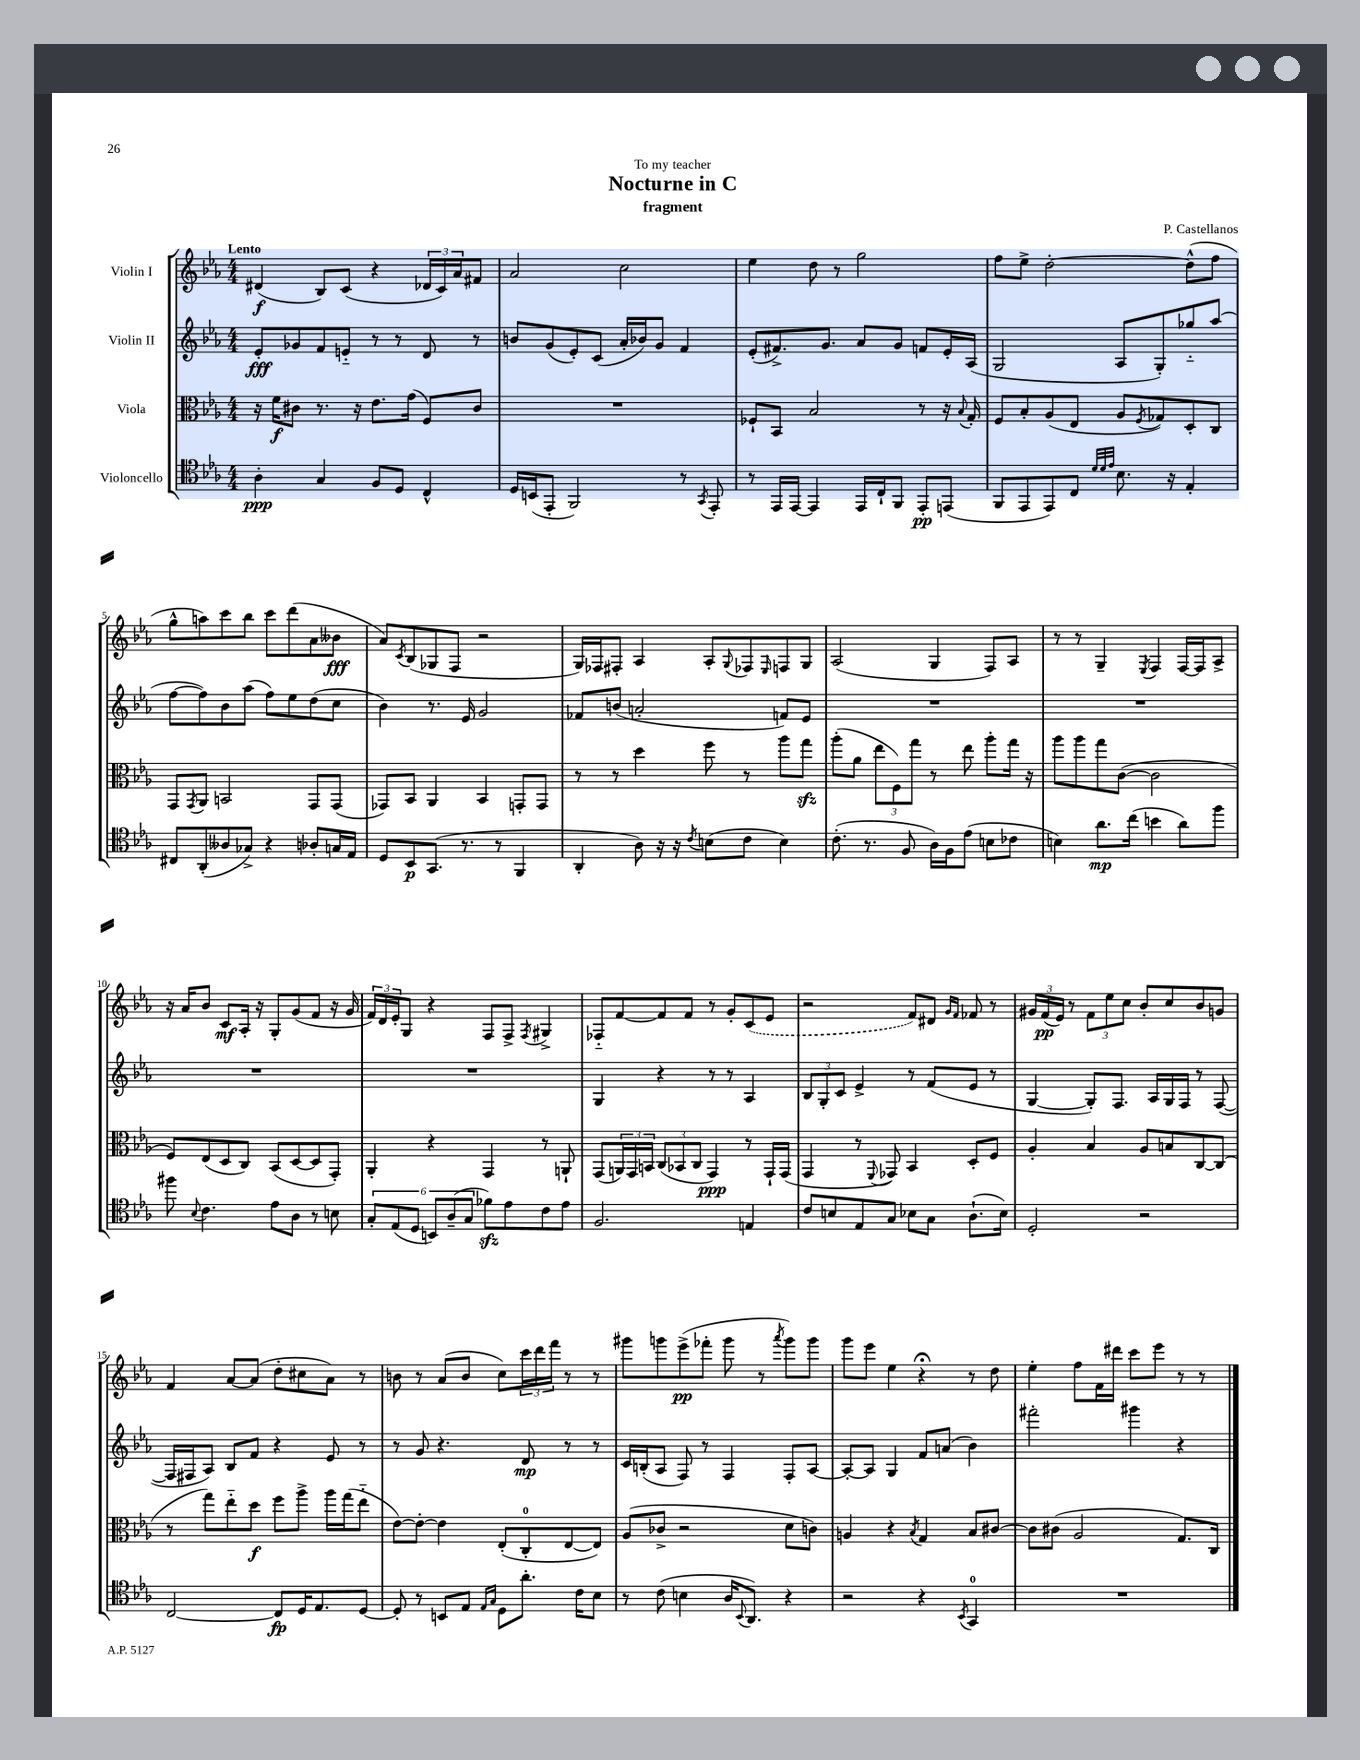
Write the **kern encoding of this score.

**kern	**dynam	**kern	**dynam	**kern	**dynam	**kern	**dynam
*part4	*part4	*part3	*part3	*part2	*part2	*part1	*part1
*staff4	*staff4	*staff3	*staff3	*staff2	*staff2	*staff1	*staff1
*I"Violoncello	*	*I"Viola	*	*I"Violin II	*	*I"Violin I	*
*clefC4	*	*clefC3	*	*clefG2	*	*clefG2	*
*k[b-e-a-]	*	*k[b-e-a-]	*	*k[b-e-a-]	*	*k[b-e-a-]	*
*M4/4	*	*M4/4	*	*M4/4	*	*M4/4	*
=1	=1	=1	=1	=1	=1	=1	=1
!	!	!	!	!	!	!LO:TX:a:B:t=Lento	!
4A-'\	ppp	16r	.	8e-'/L	fff	(4d#X/	f
.	.	16f\KL	f	.	.	.	.
.	.	8c#X\J	.	8g-X/	.	.	.
4G/	.	8.r	.	8f/	.	8B-/L)	.
.	.	.	.	8en/J	.	(8c/J	.
.	.	16r	.	.	.	.	.
8F/L	.	8.e-\L	.	8r	.	4r	.
8D/J	.	.	.	8r	.	.	.
.	.	(16g\Jk	.	.	.	.	.
4C^^/	.	8F/L)	.	8d/	.	24d-X/LL	.
.	.	.	.	.	.	24c/)	.
.	.	.	.	.	.	24a-/J	.
.	.	8c#/J	.	8r	.	8f#X/J	.
=2	=2	=2	=2	=2	=2	=2	=2
16D/LL	.	1r	.	8bn/L	.	2a-/	.
(16BBn/J	.	.	.	.	.	.	.
8EE-'/J	.	.	.	(8g/	.	.	.
2FF/)	.	.	.	8e-'/)	.	.	.
.	.	.	.	(8c/J	.	.	.
.	.	.	.	16a-'/LL	.	2cc\	.
.	.	.	.	16b-X/J)	.	.	.
.	.	.	.	8g/J	.	.	.
8r	.	.	.	4f/	.	.	.
8qGG/	.	.	.	.	.	.	.
8EE-'/	.	.	.	.	.	.	.
=3	=3	=3	=3	=3	=3	=3	=3
8r	.	8F-X`/L	.	(8e-'/L	.	4ee-\	.
16EE-/LL	.	8BB-/J	.	8.f#X^/)	.	.	.
[16EE-/JJ	.	.	.	.	.	.	.
4EE-/]	.	2B-/	.	.	.	8dd\	.
.	.	.	.	8.g/J	.	.	.
.	.	.	.	.	.	8r	.
16EE-/LL	.	.	.	8a-/L	.	2gg\	.
16C`/J	.	.	.	.	.	.	.
8FF/J	.	.	.	8g/J	.	.	.
8EE-'/L	pp	8r	.	8fn/L	.	.	.
(8EEn/J	.	16r	.	16e-'/L	.	.	.
.	.	8qqB-/	.	.	.	.	.
.	.	16G'/	.	(16A-/JJ	.	.	.
=4	=4	=4	=4	=4	=4	=4	=4
8FF/L	.	8F/L	.	2G/	.	8ff\L	.
8EE-/	.	8B-'/	.	.	.	8ee-^\J	.
8EE-/)	.	(8A-/	.	.	.	[2dd'\	.
8C/J	.	8E-/J	.	.	.	.	.
32qqd/LLL	.	.	.	.	.	.	.
32qqd/	.	.	.	.	.	.	.
32qqe-/JJJ	.	.	.	.	.	.	.
8.B-\	.	8A-/L	.	8A-/L	.	.	.
.	.	8qF/	.	.	.	.	.
.	.	8G-X/)	.	8G'/)	.	.	.
16r	.	.	.	.	.	.	.
4E-'/	.	8D'/	.	8gg-X/	.	(8dd^^\L]	.
.	.	8C/J	.	(8aa-/J	.	8ff\J	.
!!LO:LB:g=z
=5	=5	=5	=5	=5	=5	=5	=5
8C#X/L	.	8GG/L	.	[8ff\L	.	8gg^^\L	.
.	.	8qGG/	.	.	.	.	.
(8AA-'/	.	8AA-/J	.	8ff\])	.	8aan\)	.
8A--X/	.	2BBn/	.	8b-\	.	8ccc\	.
8G-X^/J)	.	.	.	(8aa-\J	.	8bb-\J	.
4r	.	.	.	8ff\L)	.	8ccc\L	.
.	.	.	.	8ee-\	.	(8ddd\	.
8A-X'/L	.	8GG/L	.	(8dd\	.	8a-\	.
16Gn/L	.	(8GG/J	.	8cc\J	.	8b--X\J	fff
16E-/JJ	.	.	.	.	.	.	.
=6	=6	=6	=6	=6	=6	=6	=6
8D/L	.	8GG-X/L)	.	4b-\)	.	8a-/L)	.
.	.	.	.	.	.	8qc/	.
8BB-/	p	8BB-/J	.	.	.	(8B-/	.
(8.GG/J	.	4AA-/	.	8.r	.	8G-X/	.
.	.	.	.	.	.	8F/J	.
8.r	.	.	.	16e-/	.	.	.
.	.	4BB-/	.	2g/	.	2r	.
8r	.	.	.	.	.	.	.
4FF/	.	8GGn'/L	.	.	.	.	.
.	.	8GG/J	.	.	.	.	.
=7	=7	=7	=7	=7	=7	=7	=7
4AA-'/	.	8r	.	8f-X/L	.	16G/LL)	.
.	.	.	.	.	.	16F-X/J	.
.	.	8r	.	(8bn/J	.	8F#X'/J	.
8A-\)	.	4dd\	.	2an'/	.	4A-/	.
16r	.	.	.	.	.	.	.
16r	.	.	.	.	.	.	.
8qc/	.	.	.	.	.	.	.
(8Bn\L	.	8ff\	.	.	.	8A-'/L	.
.	.	.	.	.	.	8qqG/	.
8c\J	.	8r	.	.	.	8F-X/	.
.	.	.	.	.	.	16qqE-/	.
4B\)	.	8aa-\L	.	8fn/L)	.	8Fn/	.
.	.	8ggzz\J	.	8e-/J	.	8G/J	.
=8	=8	=8	=8	=8	=8	=8	=8
(8.c'\	.	(8aa-'\L	.	1r	.	(2A-/	.
.	.	8a-\J	.	.	.	.	.
8.r	.	.	.	.	.	.	.
.	.	12ee-\L	.	.	.	.	.
.	.	12F\)	.	.	.	.	.
8F/	.	.	.	.	.	.	.
.	.	12gg\J	.	.	.	.	.
16A-\LL)	.	8r	.	.	.	4G/	.
16F\J	.	.	.	.	.	.	.
(8e-\J	.	8ee-\	.	.	.	.	.
8Bn\L	.	8aa-'\L	.	.	.	8F/L)	.
8c-X\J	.	16gg\Jk	.	.	.	8A-/J	.
.	.	16r	.	.	.	.	.
=9	=9	=9	=9	=9	=9	=9	=9
4Bn\)	.	8aa-\L	.	1r	.	8r	.
.	.	8aa-\	.	.	.	8r	.
8.a-\L	mp	8gg\	.	.	.	4G~/	.
.	.	([8c\J	.	.	.	.	.
(16cc\Jk	.	.	.	.	.	.	.
.	.	.	.	.	.	8qE-/	.
4bn\	.	2c\]	.	.	.	4F/	.
8a-\L)	.	.	.	.	.	[16F/LL	.
.	.	.	.	.	.	16F/J]	.
8ff\J	.	.	.	.	.	8A-^/J	.
!!LO:LB:g=z
=10	=10	=10	=10	=10	=10	=10	=10
8ff#X\	.	8F/L)	.	1r	.	16r	.
.	.	.	.	.	.	16a-/KL	.
8qqB-/	.	.	.	.	.	.	.
4.c\	.	(8E-/	.	.	.	8b-/J	.
.	.	8D/	.	.	.	8c/L	mf
.	.	8C/J)	.	.	.	16A-'/Jk	.
.	.	.	.	.	.	16r	.
8e-\L	.	(8BB-/L	.	.	.	8G'/L	.
8A-\J	.	[8D/	.	.	.	(8g/	.
8r	.	8D/]	.	.	.	8f/J	.
8Bn\	.	8GG'/J)	.	.	.	16r	.
.	.	.	.	.	.	16g/	.
=11	=11	=11	=11	=11	=11	=11	=11
12G'/L	.	4AA-'/	.	1r	.	24f/LL)	.
.	.	.	.	.	.	24d/	.
(12E-/	.	.	.	.	.	24e-'/J	.
.	.	.	.	.	.	8G/J	.
12D/J	.	.	.	.	.	.	.
12BBn/L)	.	4r	.	.	.	4r	.
(12A-~/	.	.	.	.	.	.	.
12G/J	.	.	.	.	.	.	.
8f-Xzz\L)	.	4GG/	.	.	.	8F/L	.
8e-\	.	.	.	.	.	8F^/J	.
.	.	.	.	.	.	8qF/	.
8c\	.	8r	.	.	.	4G#X^/	.
8e-\J	.	8AAn`/	.	.	.	.	.
=12	=12	=12	=12	=12	=12	=12	=12
2.F/	.	(8GG/L	.	4G/	.	8F-X/L	.
.	.	24AAn/L)	.	.	.	[8f/	.
.	.	24GG/	.	.	.	.	.
.	.	24BBn/JJ	.	.	.	.	.
.	.	(12C/L	.	4r	.	8f/]	.
.	.	12BB-X/	.	.	.	.	.
.	.	.	.	.	.	8f/J	.
.	.	12C/J	.	.	.	.	.
.	.	4GG/)	ppp	8r	.	8r	.
.	.	.	.	8r	.	8g'/L	.
4En/	.	8r	.	4A-/	.	(8c/	.
.	.	16GG`/LL	.	.	.	8e-/J	.
.	.	(16GG/JJ	.	.	.	.	.
=13	=13	=13	=13	=13	=13	=13	=13
8c/L	.	4GG/	.	12B-/L	.	2r	.
.	.	.	.	12G'/	.	.	.
8Bn/	.	.	.	.	.	.	.
.	.	.	.	12c/J	.	.	.
8E-/	.	8r	.	4e-^/	.	.	.
.	.	8qqFF/	.	.	.	.	.
8G/J	.	8GG-X/)	.	.	.	.	.
8B-X\L	.	4BB-/	.	8r	.	8f/L)	.
8G\J	.	.	.	(8f/L	.	8d#X/J	.
.	.	.	.	.	.	16qqg/LL	.
.	.	.	.	.	.	16qqf/JJ	.
(8.A-`\L	.	8D'/L	.	8e-/J	.	8f-X/	.
.	.	8F/J	.	8r	.	8r	.
16B-\Jk)	.	.	.	.	.	.	.
=14	=14	=14	=14	=14	=14	=14	=14
2D'/	.	4A-'/	.	[4G/	.	24g#X/LL	.
.	.	.	.	.	.	(24f/	pp
.	.	.	.	.	.	24e-/JJ)	.
.	.	.	.	.	.	8r	.
.	.	4B-/	.	8G'/L])	.	12f\L	.
.	.	.	.	.	.	12ee-\	.
.	.	.	.	8.F/J	.	.	.
.	.	.	.	.	.	12cc\J	.
2r	.	8A-/L	.	.	.	8b-'/L	.
.	.	.	.	16A-/LL	.	.	.
.	.	8Bn/	.	16G/	.	8cc/	.
.	.	.	.	16F/JJ	.	.	.
.	.	[8C/	.	8r	.	8b-/	.
.	.	(8C/J]	.	([8F/	.	8gn/J	.
!!LO:LB:g=z
=15	=15	=15	=15	=15	=15	=15	=15
[2C/	.	8r	.	16F/LL]	.	4f/	.
.	.	.	.	16F#X/J	.	.	.
.	.	8gg\L)	.	8A-/J)	.	.	.
.	.	8ee-\	.	8B-/L	.	[8a-/L	.
.	.	8dd\J	f	8f/J	.	(8a-/J]	.
8C/L]	fp	8ff\L	.	4r	.	8dd'\L	.
16D/K	.	8aa-^\J	.	.	.	8cc#X\	.
8.E-/	.	.	.	.	.	.	.
.	.	16aa-\LL	.	8e-/	.	8a-\J)	.
.	.	(16gg\J	.	.	.	.	.
[8D/J	.	8ee-\J	.	8r	.	8r	.
=16	=16	=16	=16	=16	=16	=16	=16
8D'/]	.	[8e-\L)	.	8r	.	8bn\	.
8r	.	8e-'\J_	.	8g/	.	8r	.
8BBn/L	.	4e-\]	.	4.r	.	(8a-/L	.
8E-/J	.	.	.	.	.	8b/J	.
16qqE-/LL	.	.	.	.	.	.	.
16qqG/JJ	.	.	.	.	.	.	.
8D\L	.	(8E-'/L	.	.	.	8cc\L)	.
8.a-'\J	.	8C'/	.	8d/	mp	24ccc\L	.
.	.	.	.	.	.	24ddd\	.
.	.	.	.	.	.	24fff\JJ	.
.	.	[8E-/	.	8r	.	8r	.
16c\KL	.	.	.	.	.	.	.
8B-\J	.	8E-/J])	.	8r	.	8r	.
=17	=17	=17	=17	=17	=17	=17	=17
8r	.	(8A-/L	.	16c/LL	.	8ggg#X\L	.
.	.	.	.	(16Bn'/J	.	.	.
(8c\	.	8c-X^/J	.	8A-/J	.	8gggn\	.
4Bn\	.	2r	.	8F/)	.	(8eee-^\	pp
.	.	.	.	8r	.	8fff-X'\J	.
16A-/KL	.	.	.	4F/	.	8ggg\	.
8qqBB-/	.	.	.	.	.	.	.
8.AA-/J)	.	.	.	.	.	.	.
.	.	.	.	.	.	8r	.
.	.	.	.	.	.	8qaaa-/	.
4r	.	8d\L	.	8F'/L	.	8ggg\L)	.
.	.	8cn\J)	.	[8A-/J	.	8ggg\J	.
=18	=18	=18	=18	=18	=18	=18	=18
2r	.	4An/	.	8A-'/L_	.	8ggg\L	.
.	.	.	.	8A-/J]	.	8eee-\J	.
.	.	4r	.	4G/	.	4ee-\	.
.	.	8qB-/	.	.	.	.	.
4r	.	4G/	.	8f/L	.	4r;<	.
.	.	.	.	(8an/J	.	.	.
8qBB-/	.	.	.	.	.	.	.
4GG/	.	8B-/L	.	4b-\)	.	8r	.
.	.	[8c#X/J	.	.	.	8dd\	.
=19	=19	=19	=19	=19	=19	=19	=19
1r	.	8c#\L]	.	2fff#X'\	.	4ee-'\	.
.	.	(8c#X\J	.	.	.	.	.
.	.	2A-/	.	.	.	8ff\L	.
.	.	.	.	.	.	16f\L	.
.	.	.	.	.	.	16ddd#X\JJ	.
.	.	.	.	4ggg#X\	.	8ccc\L	.
.	.	.	.	.	.	8eee-\J	.
.	.	8.G/L)	.	4r	.	8r	.
.	.	.	.	.	.	8r	.
.	.	16C/Jk	.	.	.	.	.
==	==	==	==	==	==	==	==
*-	*-	*-	*-	*-	*-	*-	*-
